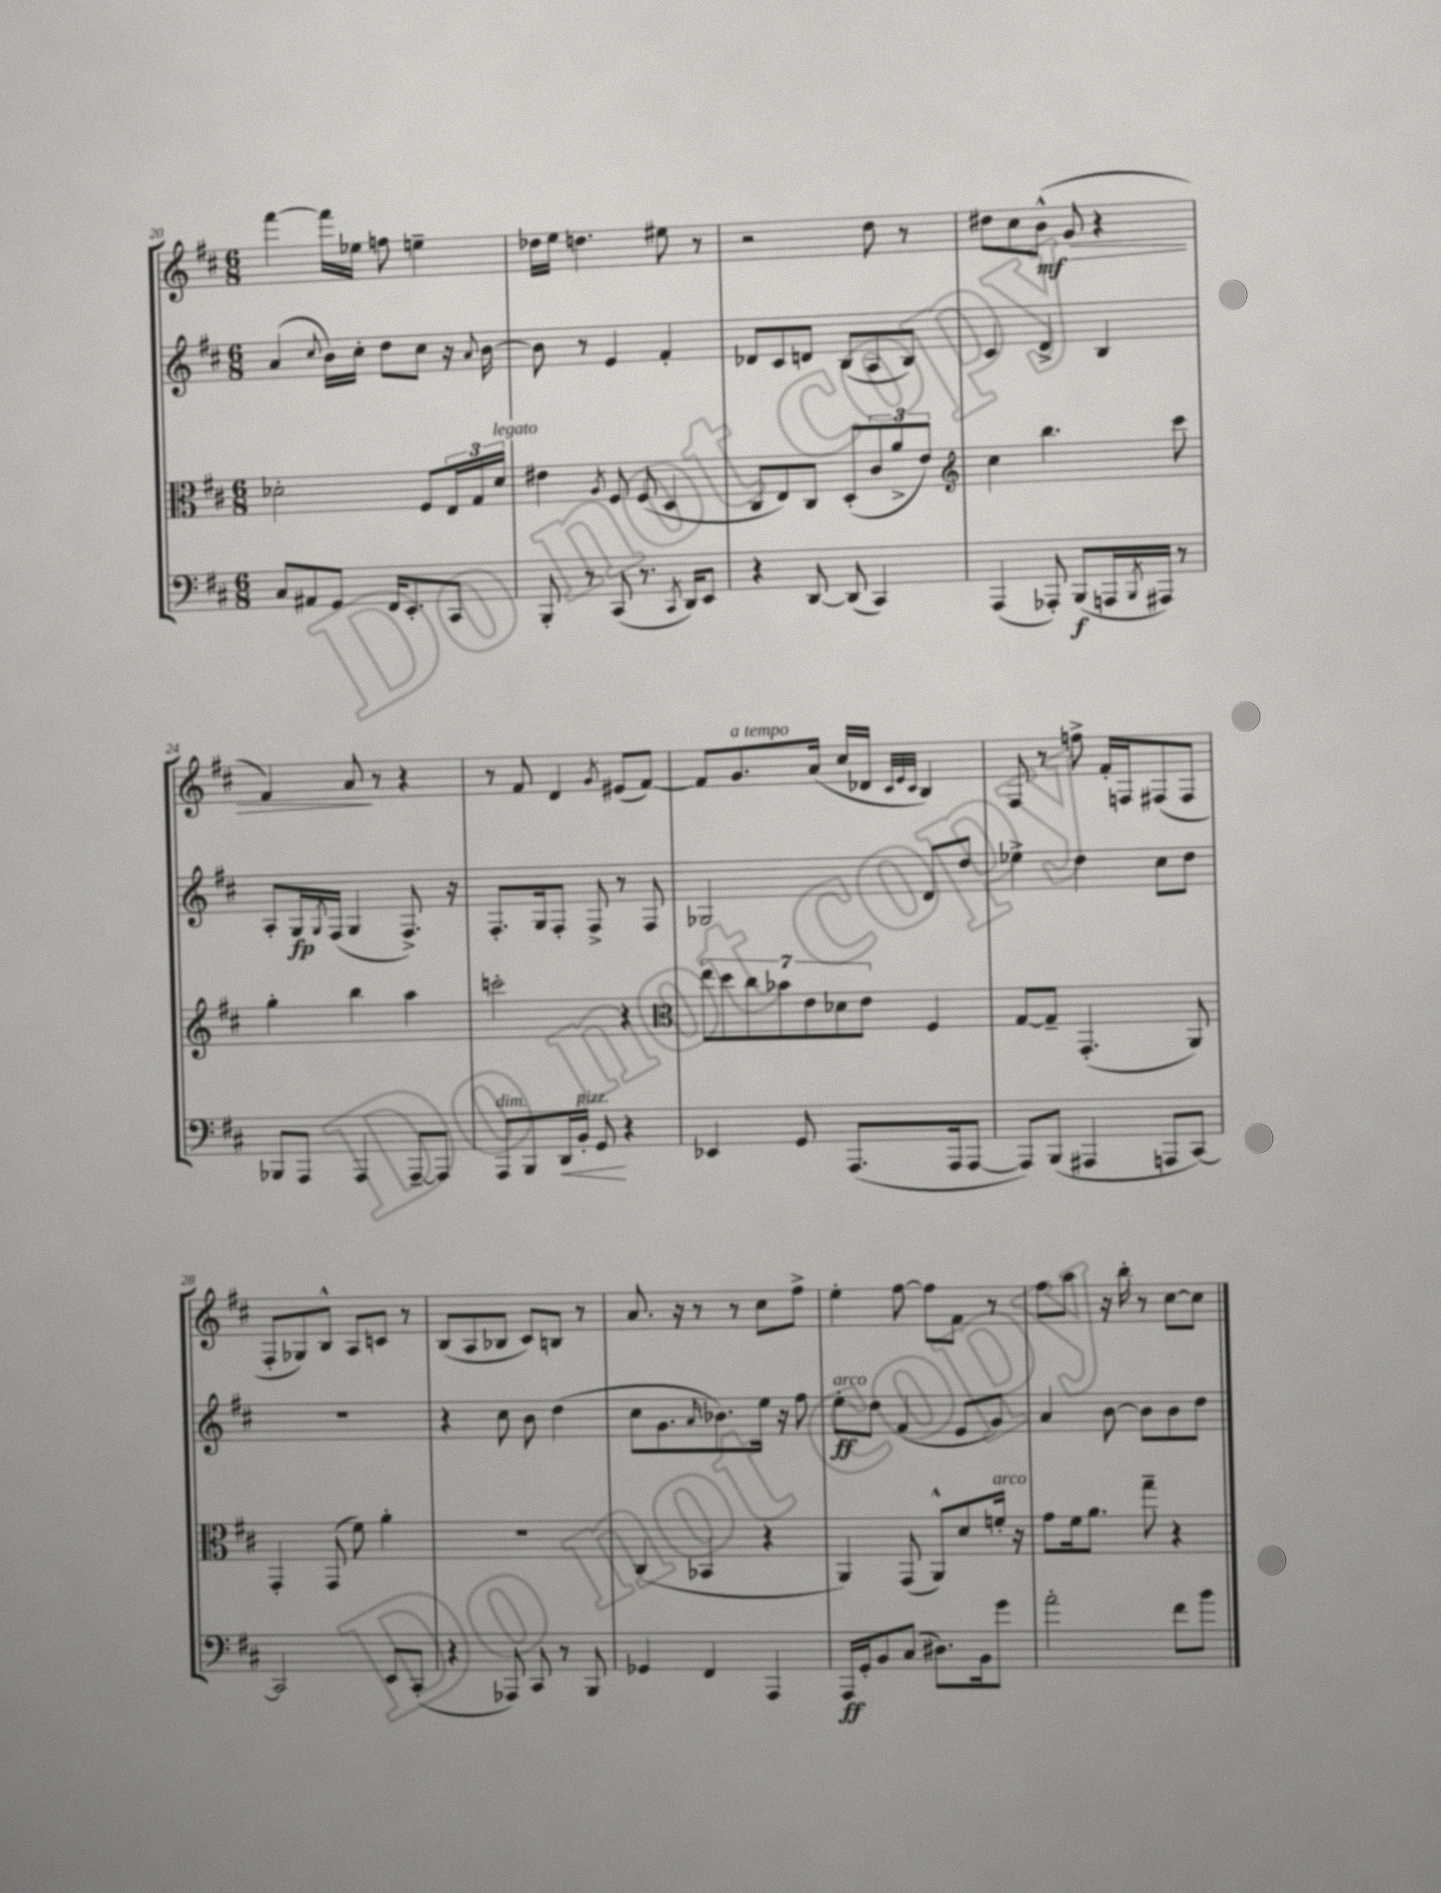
<<
\new StaffGroup <<
\new Staff = "s0" {
    \clef treble \key d \major \numericTimeSignature \time 6/8
    fis'''4~ fis'''16 ees''16 f''8 e''4-- |
    des''16 e''16 d''4. eis''8 r8 |
    r2 d''8 r8 |
    dis''8 cis''8 b'8-^\mf\>( g'8 r4 |
    fis'4) a'8\! r8 r4 |
    r8 fis'8 d'4 \acciaccatura { g'8 } eis'8( fis'8~) |
    fis'8 g'8.^\markup { \italic "a tempo" } a'16( cis''16 des'16 \grace { cis'32 e'32 cis'32 } b4) |
    fis8 r8 f''8-> fis'16-. f16 fis8( fis8 |
    fis8-. ges8) b8-^ a8 c'8 r8 |
    b8( a8 bes8 cis'8) b8 r8 |
    a'8. r16 r8 r8 cis''8 fis''8-> |
    e''4-. fis''8~ fis''8 fis'8 r8 |
    fis''8 a''8 r16 b''16-. r8 cis''8~ cis''8 \bar "|." |
}
\new Staff = "s1" {
    \clef treble \key d \major \numericTimeSignature \time 6/8
    a'4( \appoggiatura { cis''8 } b'16) cis''16-. d''8 cis''8 r16 \appoggiatura { a'8 } b'16~ |
    b'8 r8 e'4 fis'4-. |
    des'8 cis'8 d'8 b8( a8 b8) |
    cis'4 d'4-> b4 |
    a8-. g16\fp \acciaccatura { g8 } fis16( g4 fis8.->) r16 |
    fis8.-. g16 fis8-. fis8-> r8 fis8 |
    ges2 d'8 d''8 |
    ees''4-> d''4 cis''8 d''8 |
    R2. |
    r4 cis''8 b'8 d''4( |
    cis''8 g'8. \grace { a'16 } bes'8.) e''16 r16 fis''8 |
    e''8-.\ff^\markup { \italic "arco" } d''8 fis'4( e'8 g'8) |
    a'4 b'8~ b'8 b'8 d''8 \bar "|." |
}
\new Staff = "s2" {
    \clef alto \key d \major \numericTimeSignature \time 6/8
    des'2-. fis8 \tuplet 3/2 { e16 g16 des'16^\markup { \italic "legato" } } |
    eis'4 \acciaccatura { a8 } fis8 fis8( d4 |
    cis8 e8) cis8 d8-.( \tuplet 3/2 { cis'8 a'8-> e'8) } |
    \clef treble cis''4 b''4. cis'''8 |
    g''4-. b''4 a''4 |
    c'''2-. r4 |
    \clef alto \tuplet 7/4 { e''8 d''8 cis''8 bes'8 e'8 des'8 e'8 } fis4 |
    g8~ g8-- g,4.-.( a,8) |
    g,4-. g,8( fis'8) a'4-. |
    R2. |
    cis4( bes,4 r4 |
    a,4) g,8( a,8-^) d'8 f'16-.^\markup { \italic "arco" } r16 |
    g'8 fis'16 a'8. g''8-- r4 \bar "|." |
}
\new Staff = "s3" {
    \clef bass \key d \major \numericTimeSignature \time 6/8
    cis8 ais,8 g,8 fis,16 e,8.-. cis,8 |
    b,,8-. r8 cis,8( r8. \acciaccatura { cis,8 } d,16) e,8 |
    r4 d,8~ d,8( cis,4) |
    a,,4( aes,,8-.) b,,8\f( a,,16 \acciaccatura { b,,8 } ais,,16) r8 |
    bes,,8 a,,8 a,,4 a,,8~-- a,,8 |
    a,,8^\markup { \italic "dim." } b,,8 d,16\< b,16-.^\markup { \italic "pizz." } g,8\! r4 |
    ees,4 g,8 a,,8.( a,,16 a,,8~ |
    a,,8) b,,8( ais,,4 a,,8 cis,8~) |
    cis,2 e,8 cis,8-.( |
    r4 aes,,8) cis,8 r8 b,,8 |
    ges,4 fis,4 a,,4 |
    a,,16\ff g,16-. b,8 cis8( dis8.) b,16 g'8 |
    a'2-. fis'8 b'8 \bar "|." |
}
>>
>>
\layout { \context { \Score currentBarNumber = #20 } }
